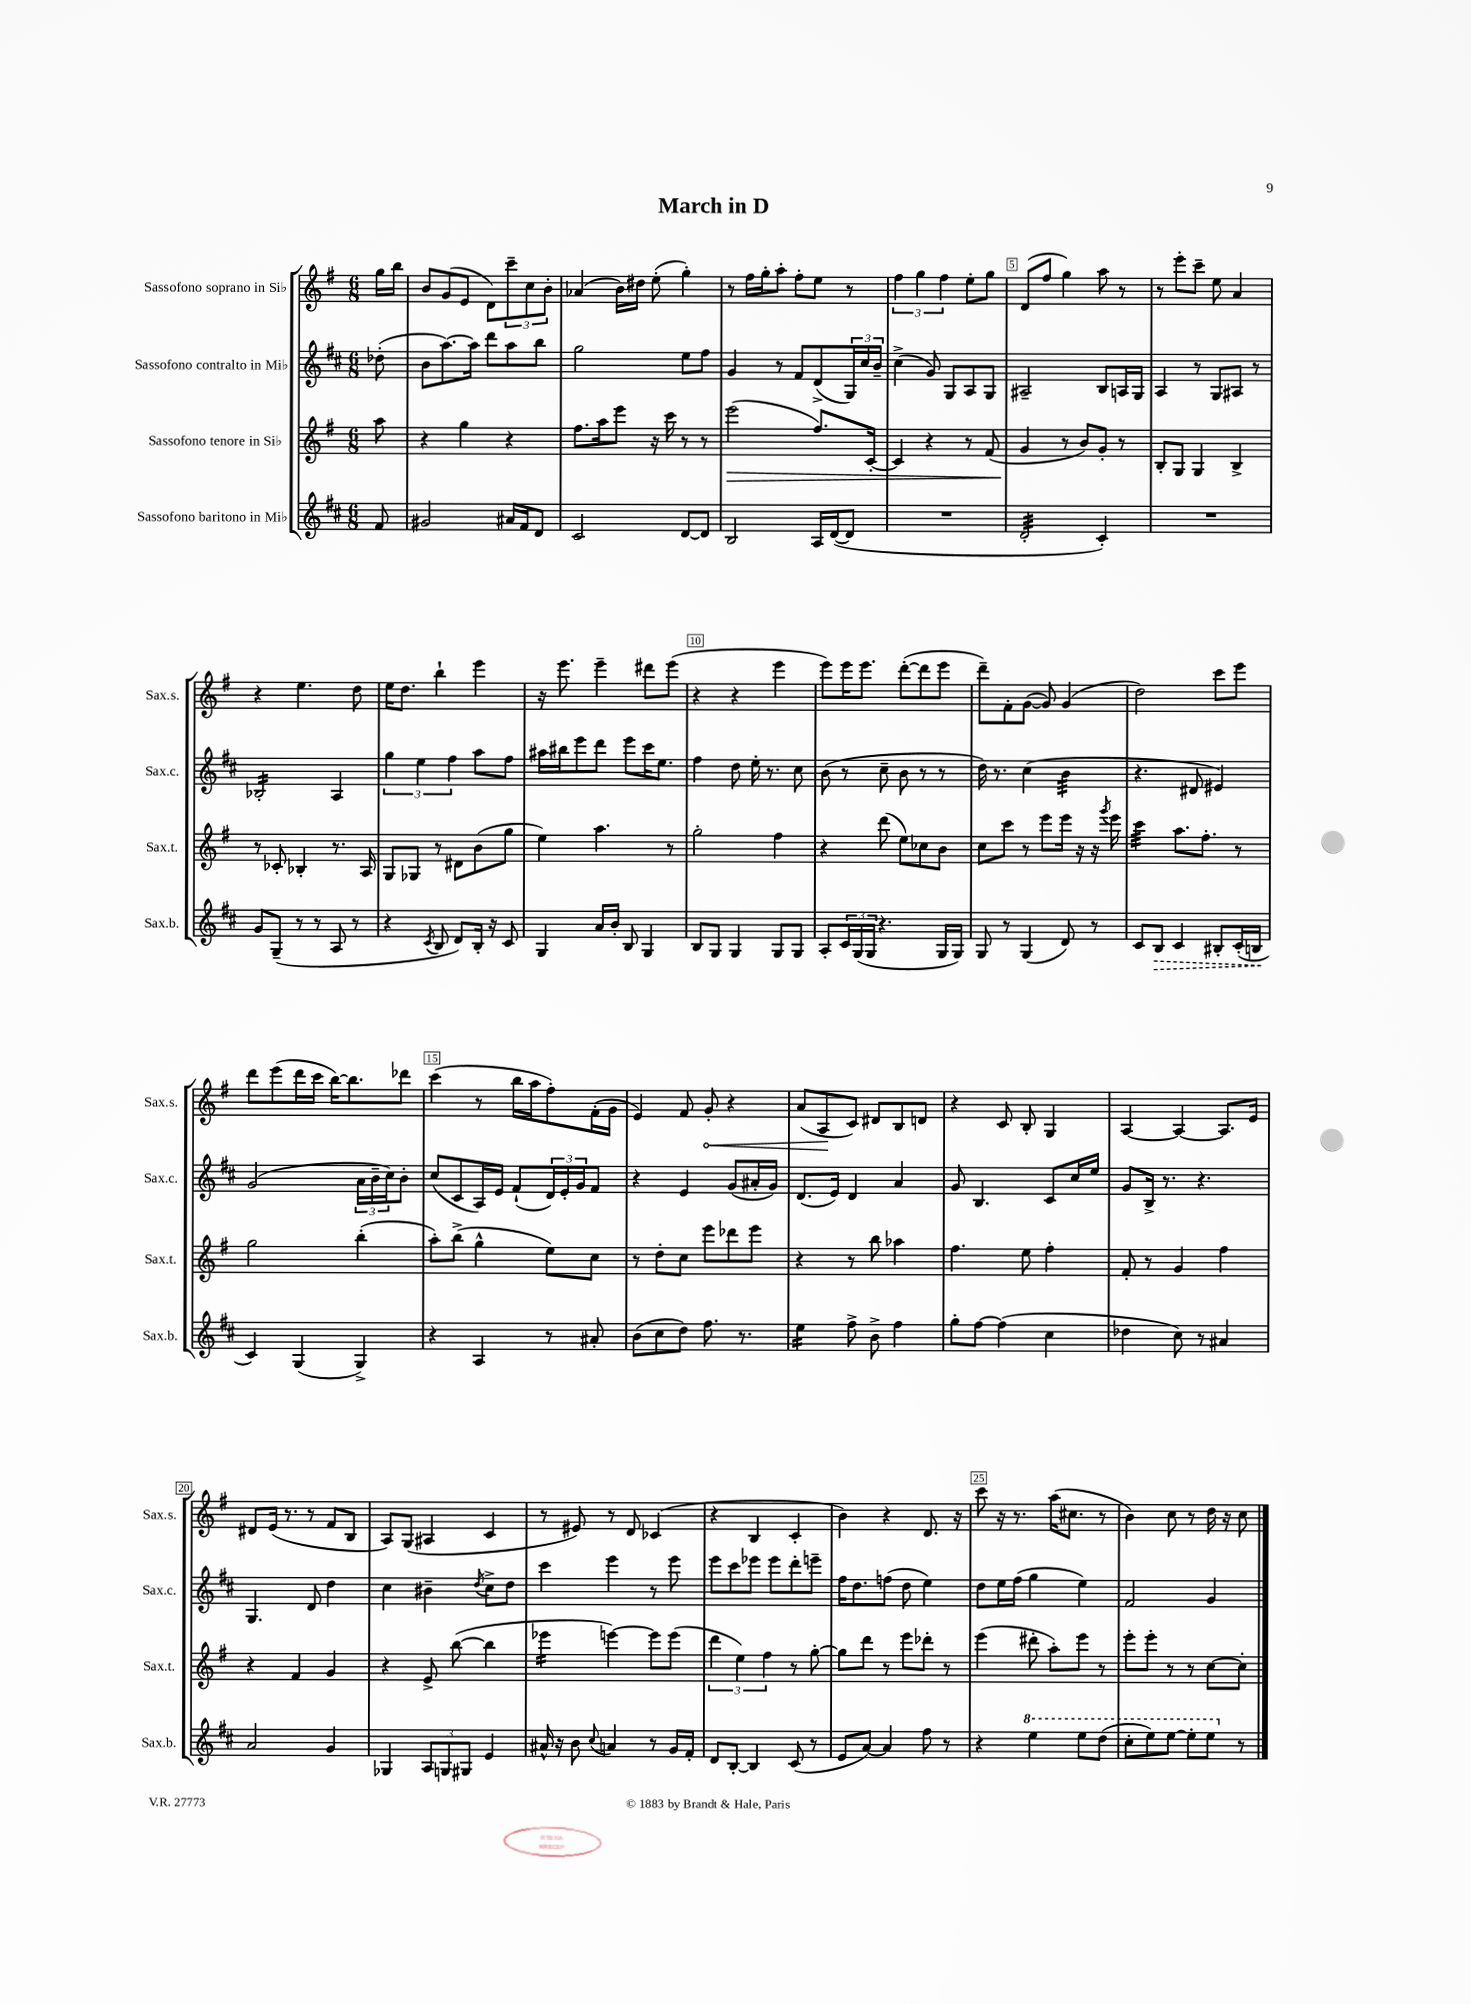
\header { title = "March in D" }
<<
\new StaffGroup <<
\new Staff = "s0" \with { instrumentName = "Sassofono soprano in Sib" shortInstrumentName = "Sax.s." } {
    \clef treble \key g \major \numericTimeSignature \time 6/8 \partial 8
    g''16 b''16 |
    b'8 g'8( e'8 d'8) \tuplet 3/2 { c'''8-- c''8 b'8-. } |
    aes'4( b'16) dis''16 e''8-.( g''4-.) |
    r8 fis''16 g''16-. a''8-. fis''8-. e''8 r8 |
    \tuplet 3/2 { fis''4 g''4 fis''4 } e''8-. g''8 |
    d'8( fis''8 g''4) a''8 r8 |
    r8 e'''8-. c'''8-- e''8 a'4 |
    r4 e''4. d''8 |
    e''16 d''8. b''4-! e'''4 |
    r16 e'''8. e'''4-- dis'''8 e'''8( |
    r4 r4 e'''4 |
    e'''8) e'''16 e'''8. d'''8~-.( d'''8 e'''8 |
    d'''8--) fis'8-. g'8~( g'8) g'4( |
    d''2) c'''8 e'''8 |
    d'''8 e'''8( d'''16 c'''16 b''16~) b''8. des'''8 |
    c'''4( r8 b''16 a''16 fis''8-.) fis'16-.( g'16 |
    e'4) fis'8 \once \override Hairpin.circled-tip = ##t g'8-.\< r4 |
    a'8( a8\! c'8) dis'8 b8 d'8 |
    r4 c'8 b8-. g4 |
    a4~ a4~ a8. e'16 |
    dis'8 e'16( r8. r8 fis'8 b8 |
    a8) g8( ais4 c'4 |
    r8 eis'8) r8 d'8 ces'4( |
    r4 b4 c'4-. |
    b'4) r4 d'8. r16 |
    c'''8 r16 r8. a''16( cis''8. r8 |
    b'4) c''8 r8 d''16 r16 c''8 \bar "|." |
}
\new Staff = "s1" \with { instrumentName = "Sassofono contralto in Mib" shortInstrumentName = "Sax.c." } {
    \clef treble \key d \major \numericTimeSignature \time 6/8 \partial 8
    des''8-.( |
    b'8 a''8.~) a''16 d'''8 a''8 b''8 |
    g''2 e''8 fis''8 |
    g'4 r8 fis'8 d'8->( \tuplet 3/2 { g16) cis''16 b'16-- } |
    cis''4->( g'8) g8 a8 g8 |
    ais2-- b8 a16 g16 |
    a4 r8 g8 ais8 r8 |
    bes2:16-. a4 |
    \tuplet 3/2 { g''4 e''4 fis''4 } a''8 fis''8 |
    ais''16 bis''16 e'''8 d'''8 e'''8 cis'''16 e''8. |
    fis''4 d''8 e''16-. r8. cis''8 |
    b'8( r8 cis''8-- b'8 r8 r8 |
    d''16) r8. cis''4( b'4:32 |
    r4. dis'8 eis'4) |
    g'2( \tuplet 3/2 { a'16 b'16-- cis''16) } b'8-. |
    cis''8( cis'8 a16) e'16 fis'8-!( \tuplet 3/2 { d'16) e'16-. g'16 } fis'8 |
    r4 e'4 g'8( ais'16-. g'16) |
    d'8.( e'16) d'4 a'4 |
    g'8 b4. cis'8 cis''16 e''16 |
    g'8 b16-> r8. r4. |
    g4. d'8 d''4 |
    cis''4 bis'4-- \acciaccatura { d''8 } cis''8-> d''8 |
    cis'''4 e'''4 r8 e'''8 |
    e'''8 cis'''8 ees'''8 ees'''8 d'''8-. e'''8-- |
    fis''16 d''8. f''8( d''8 e''4) |
    d''8 e''16 fis''16( g''4 e''4) |
    fis'2 g'4 \bar "|." |
}
\new Staff = "s2" \with { instrumentName = "Sassofono tenore in Sib" shortInstrumentName = "Sax.t." } {
    \clef treble \key g \major \numericTimeSignature \time 6/8 \partial 8
    a''8 |
    r4 g''4 r4 |
    fis''8. a''16 e'''8 r16 c'''16 r8 r8 |
    e'''2\>( fis''8.) c'16~-. |
    c'4 r4 r8 fis'8( |
    g'4\! r8 b'8) g'8-. r8 |
    b8-. g8 g4 b4-> |
    r8 ces'8-. bes4-. r8. a16 |
    g8 ges8 r8 dis'8 b'8( g''8 |
    e''4) a''4. r8 |
    g''2-. fis''4 |
    r4 d'''8( e''8) ces''8 b'8 |
    c''8 c'''8 r8 e'''8 e'''16 r16 r16 \acciaccatura { g'''8 } e'''16 |
    c'''4:32 a''8. fis''8.-. r8 |
    g''2 b''4-.( |
    a''8-.) b''8->( g''4-^ e''8) c''8 |
    r8 d''8-. c''8 e'''8 des'''8 e'''8 |
    r4 r8 b''8 aes''4 |
    fis''4. e''8 fis''4-. |
    fis'8-. r8 g'4 fis''4 |
    r4 fis'4 g'4 |
    r4 e'8-> b''8~( b''4 |
    ees'''4:16 e'''4~) e'''8 e'''8( |
    \tuplet 3/2 { d'''4 e''4) fis''4 } r8 g''8~-. |
    g''8 d'''8 r8 e'''8 des'''8-. r8 |
    e'''4( dis'''8-. a''8-.) e'''8 r8 |
    e'''8-. e'''8-. r8 r8 c''8~ c''8-. \bar "|." |
}
\new Staff = "s3" \with { instrumentName = "Sassofono baritono in Mib" shortInstrumentName = "Sax.b." } {
    \clef treble \key d \major \numericTimeSignature \time 6/8 \partial 8
    fis'8 |
    gis'2 ais'16 fis'16 d'8 |
    cis'2 d'8~ d'8 |
    b2 a16 d'16~( d'8 |
    R2. |
    d'2:32-. cis'4-.) |
    R2. |
    g'8 g8--( r8 r8 a8 r8 |
    r4 \acciaccatura { cis'8 } b8 d'8) b16-. r16 cis'8 |
    g4 a'16 b'16-. b8 g4 |
    b8 g8 g4 g8 g8 |
    a8-. \tuplet 3/2 { cis'16 g16( g16 } r4. g16 g16) |
    g8 r8 g4( d'8) r8 |
    cis'8 \once \override Hairpin.style = #'dashed-line b8\> cis'4 bis8-. cis'16-.( b16\! |
    cis'4) g4( g4->) |
    r4 a4 r8 ais'8-. |
    b'8( cis''8 d''8) fis''8. r8. |
    e''4:16 fis''8-> b'8-> fis''4 |
    g''8-. fis''8~ fis''4( cis''4 |
    des''4 cis''8) r8 ais'4 |
    a'2 g'4 |
    ges4 \tuplet 3/2 { a8 g8 gis8 } e'4 |
    ais'16-^ r16 b'8 \appoggiatura { cis''8 } a'4 r8 g'16 fis'16-. |
    d'8 b8~-. b4 cis'8( r8 |
    e'8 a'8~) a'4 fis''8 r8 |
    r4 \ottava #1 e'''4 e'''8 d'''8( |
    cis'''8-. e'''8) e'''8~ e'''8-. e'''8 \ottava #0 r8 \bar "|." |
}
>>
>>
\layout { \context { \Score \override BarNumber.break-visibility = ##(#f #t #t) barNumberVisibility = #(every-nth-bar-number-visible 5) \override BarNumber.stencil = #(make-stencil-boxer 0.1 0.3 ly:text-interface::print) } }
